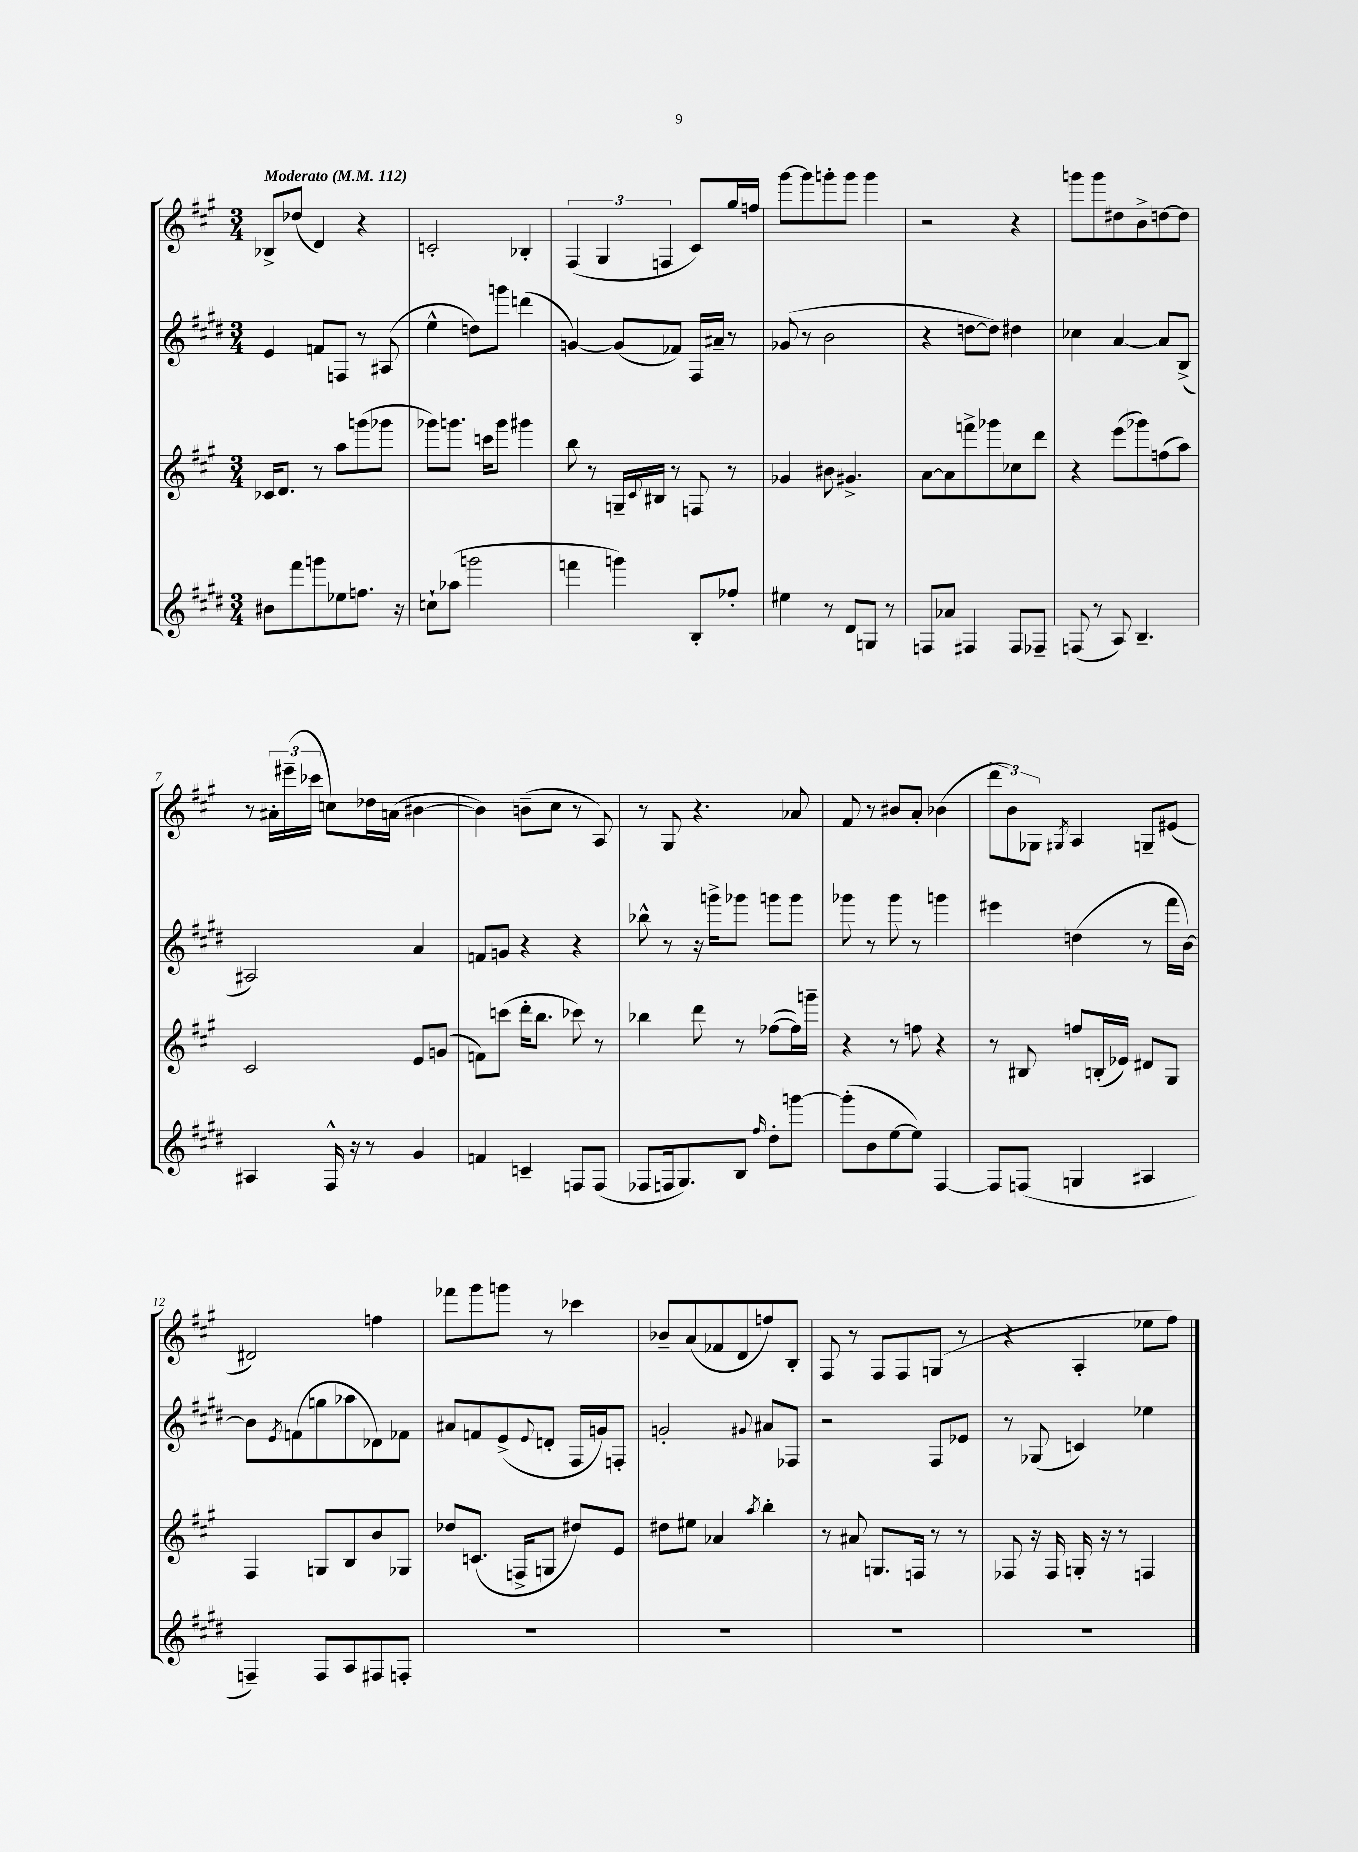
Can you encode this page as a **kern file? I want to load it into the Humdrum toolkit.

**kern	**kern	**kern	**kern
*staff4	*staff3	*staff2	*staff1
*clefG2	*clefG2	*clefG2	*clefG2
*k[f#c#g#d#]	*k[f#c#g#]	*k[f#c#g#d#]	*k[f#c#g#]
*M3/4	*M3/4	*M3/4	*M3/4
*MM112	*MM112	*MM112	*MM112
8b#	16c-	4e	8B-^
.	8.d	.	.
8fff#	.	.	(8dd-
8ggg	8r	8f	4d)
8ee-	8aa	8F	.
8.ff	(8ggg	8r	4r
.	8ggg-	(8A#	.
16r	.	.	.
=	=	=	=
8cc`	8ggg-)	4ee^^	2c'
(8aa-	8.ggg	.	.
2ggg	.	8dd)	.
.	16ccc	.	.
.	8ggg	8ggg	.
.	4ggg#	(4ddd	4B-'
=	=	=	=
4fff	8bb	[4g)	(6F#
.	8r	.	.
.	.	.	6G#
4ggg)	16G~	(8g]	.
.	8qqc#	.	.
.	16B#	.	.
.	.	.	6F
.	8r	8f-)	.
8B'	8F	16F#	8c#)
.	.	16a#~	.
8ff-'	8r	8r	16gg#
.	.	.	16ff
=	=	=	=
4ee#	4g-	(8g-	[8ggg#
.	.	8r	8ggg#]
8r	8b#	2b	8ggg'
8d#	4.g#^	.	8ggg
8G	.	.	4ggg
8r	.	.	.
=	=	=	=
8F	[8a	4r	2r
8a-	8a]	.	.
4F#	8fff^	[8dd	.
.	8ggg-	8dd])	.
8F#	8cc-	4dd#	4r
8F-~	8ddd	.	.
=	=	=	=
(8F	4r	4cc-	8ggg
8r	.	.	8ggg
8A)	(8eee	[4a	8dd#
4.B~	8ggg-)	.	8b^
.	(8ff	8a]	[8dd
.	8aa)	(8B^	8dd]
=	=	=	=
4A#	2c#	2A#)	8r
.	.	.	24a#'
.	.	.	(24eee#~
.	.	.	24ccc-
16F#^^	.	.	8cc)
16r	.	.	.
8r	.	.	16dd-
.	.	.	(16a
4g#	8e	4a	[4b#
.	(8g	.	.
=	=	=	=
4f	8f)	8f	4b#])
.	(8ccc	8g	.
4c~	16ddd'	4r	(8b~
.	8.bb	.	.
.	.	.	8cc#
8F	8ccc-)	4r	8r
(8F	8r	.	8A)
=	=	=	=
8F-	4bb-	8bb-^^	8r
16F	.	8r	8G#
8.G#)	.	.	.
.	8ddd	16r	4.r
.	.	16ggg^	.
8B	8r	8ggg-	.
16qqff#	.	.	.
8dd#'	([8ff-	8ggg	.
[8ggg	16ff-])	8ggg	8a-
.	16ggg~	.	.
=	=	=	=
(8ggg']	4r	8ggg-	8f#
8b	.	8r	8r
[8ee	8r	8ggg-	8b#
8ee])	8ff	8r	8a'
[4F#	4r	4ggg	(4b-
=	=	=	=
8F#]	8r	4eee#	12ddd
.	.	.	12b)
(8F	8B#	.	.
.	.	.	12G-
.	.	.	8qG#
4G	8ff	(4dd	4A
.	(16B'	.	.
.	16e-)	.	.
4A#	8d#	8r	8G~
.	8G#	16fff#	(8e#
.	.	[16b)	.
=	=	=	=
4F~)	4F#	8b]	2d#)
.	.	8qe	.
.	.	(8f	.
8F	8G	8gg	.
8A	8B	8aa-	.
8F#	8b	8d-)	4ff
8F'	8G-	8f-	.
=	=	=	=
2.r	8dd-	8a#	8fff-
.	(8.c	8f	8ggg#
.	.	(8e^	8ggg
.	16F^	.	.
.	.	8qqe	.
.	8G	8d'	8r
.	8dd#)	16F#	4ccc-
.	.	16g)	.
.	8e	8F'	.
=	=	=	=
2.r	8dd#	2g'	8b-~
.	8ee#	.	(8a
.	4a-	.	8f-
.	.	.	8d
.	8qaa	8qqg#	.
.	4bb'	8a#	8ff)
.	.	8F-	8B'
=	=	=	=
2.r	8r	2r	8F#
.	8a#	.	8r
.	8.G	.	8F#
.	.	.	8F#
.	16F	.	.
.	8r	8F#	(8G
.	8r	8e-	8r
=	=	=	=
2.r	8F-	8r	4r
.	16r	(8G-	.
.	16F-	.	.
.	16G'	4c)	4A'
.	16r	.	.
.	8r	.	.
.	4F	4ee-	8ee-
.	.	.	8ff#)
==	==	==	==
*-	*-	*-	*-
